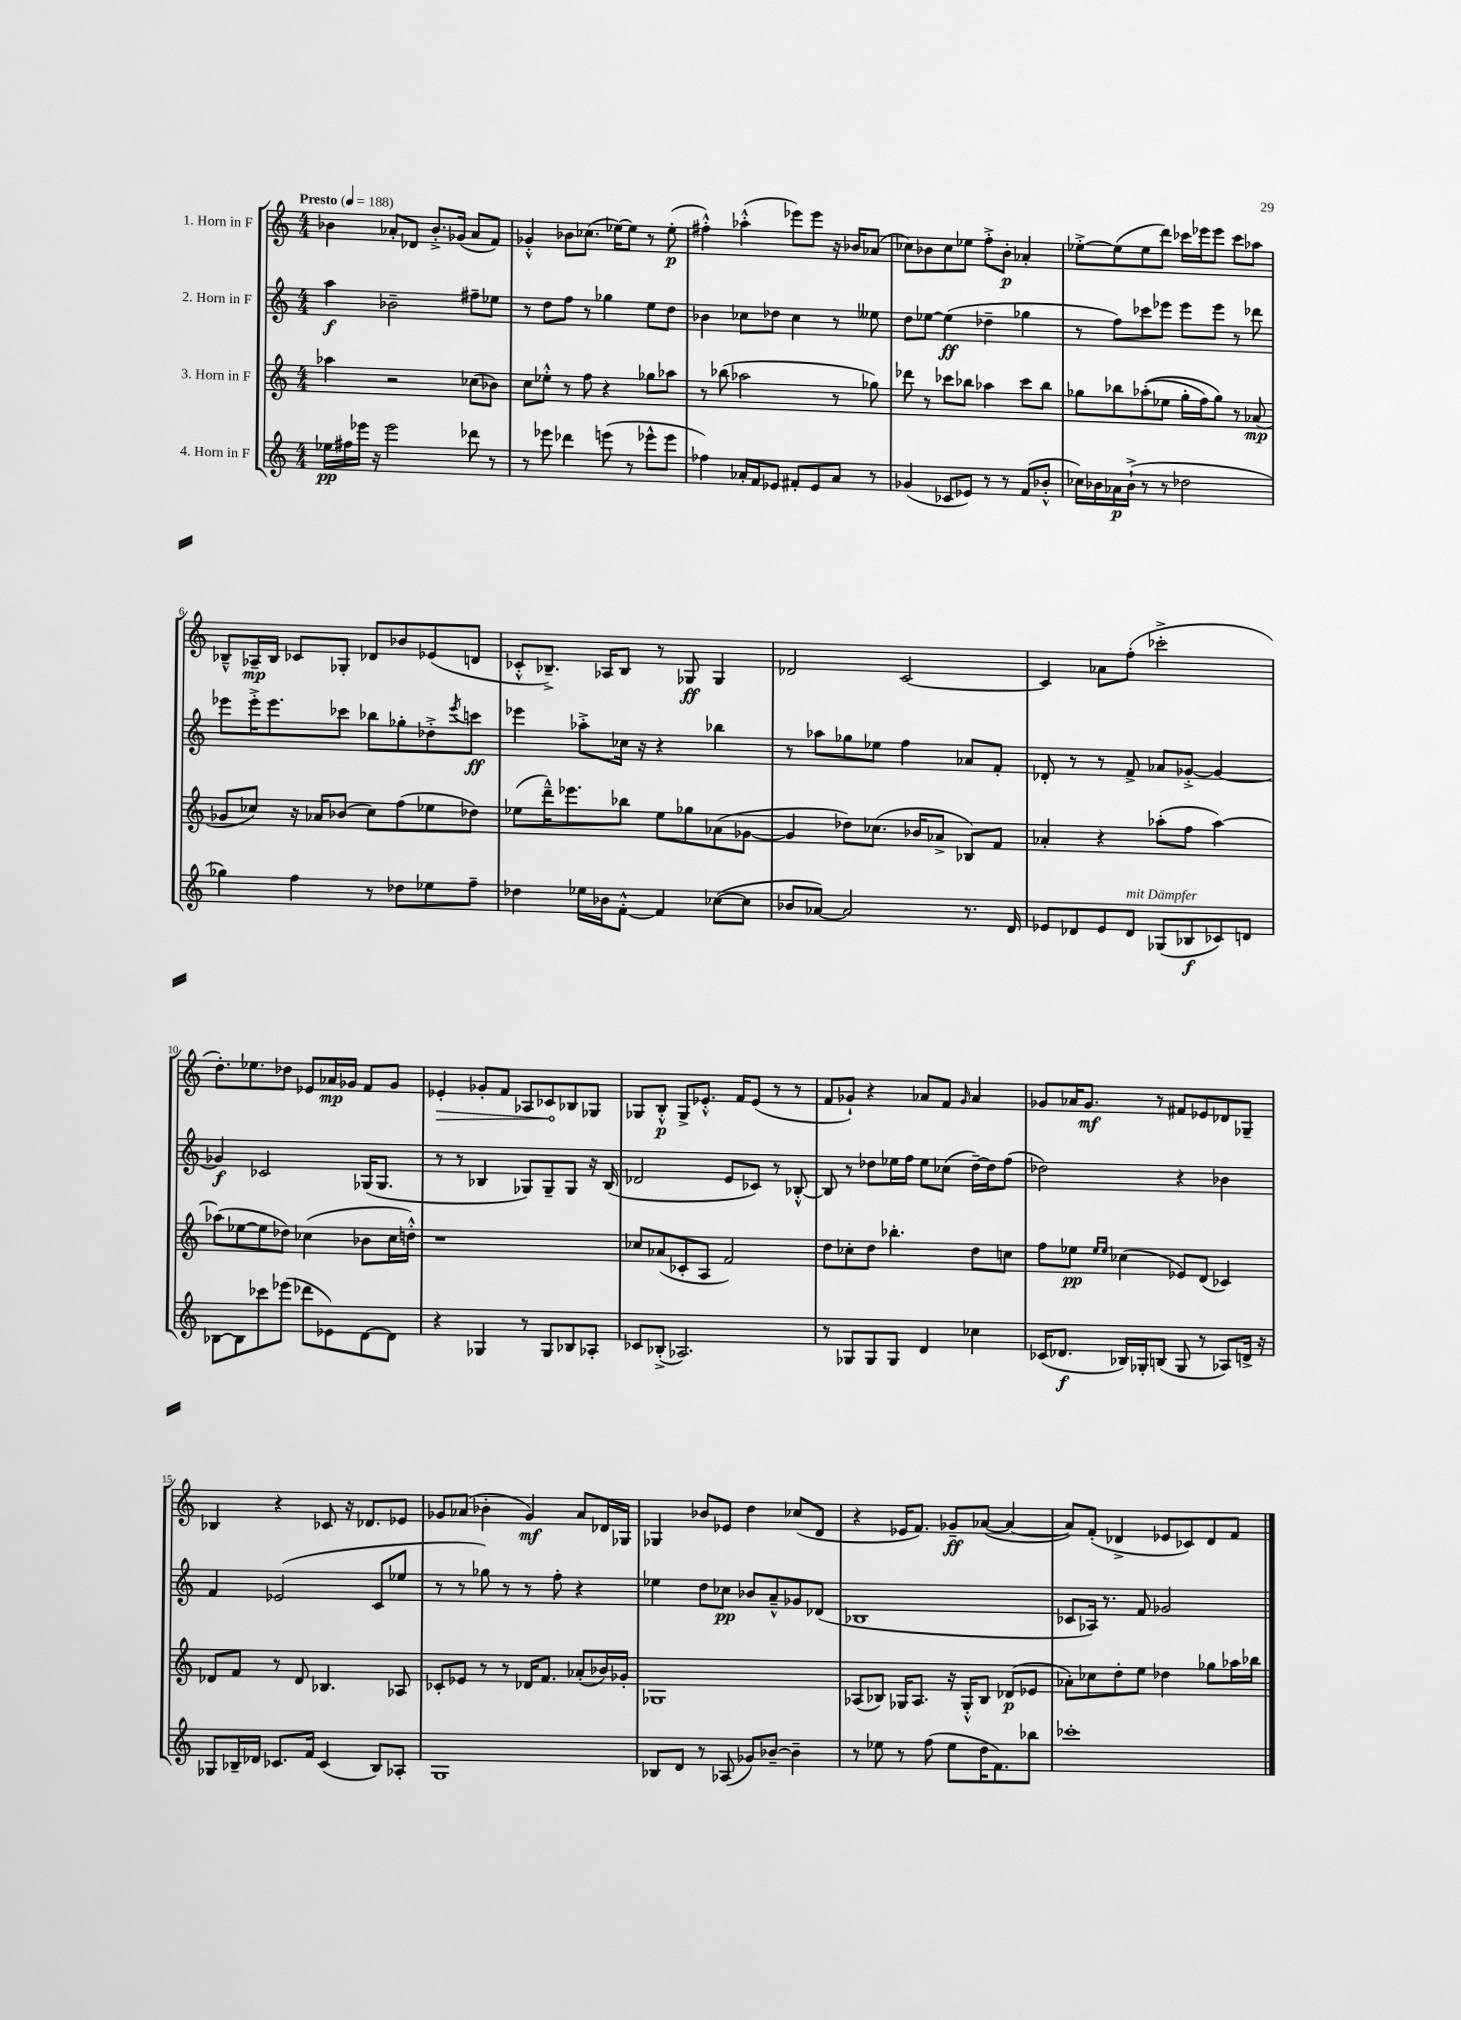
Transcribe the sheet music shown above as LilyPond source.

<<
\new StaffGroup <<
\new Staff = "s0" \with { instrumentName = "1. Horn in F" } {
    \clef treble \key c \major \numericTimeSignature \time 4/4 \tempo "Presto" 4 = 188
    bes'4 aes'8-. des'8 bes'8.-.-> ges'16( aes'8 f'8) |
    ges'4-.-^ bes'8 ces''8.( ees''16~) ees''8 r8 ees''8-.\p( |
    fis''4-.-^) aes''4-.-^( ees'''8) ees'''8 r16 bes'16 aes'8( |
    ces''8) bes'8 ces''8 ees''8 f''8-.-> bes'8-.\p aes'4-. |
    ees''8~-.-> ees''8( ees''8 d'''8) ces'''16 ees'''16 ees'''8 ces'''8 aes''8 |
    bes8---^ aes16--\mp bes16 ces'8 ges8-. des'8 bes'8 ees'8( d'8 |
    ces'8-.-^ bes8.--->) aes16 bes8 r8 ges8\ff ges4 |
    des'2 c'2~ |
    c'4 aes'8 f''8-.( ces'''2-.-> |
    d''8.-.) ees''8. des''8 ees'8 aes'16\mp ges'16 f'8 ges'8 |
    \once \override Hairpin.circled-tip = ##t ees'4-.\> ges'8-. f'8 aes8 ces'8\! bes8 ges8 |
    ges8 b8-.-^\p ges8-> ees'8.-.-^ f'16 ees'8( r8 r8 |
    f'8 ges'8-!) r4 aes'8 f'8 \grace { ges'16 } aes'4 |
    ges'8 aes'16 ges'8.\mf r8 fis'8 ees'8 des'8 ges8-- |
    bes4 r4 ces'8 r16 des'8. ees'8 |
    ges'8 aes'8( bes'4-. ges'4\mf) aes'8 des'16 ges16 |
    ges4 bes'8 ees'8 d''4 ces''8( d'8 |
    r4 ees'16 f'8.) ges'8--\ff aes'8~( aes'4~ |
    aes'8) f'8-.( des'4-> ees'8 ces'8) des'8 f'8 \bar "|." |
}
\new Staff = "s1" \with { instrumentName = "2. Horn in F" } {
    \clef treble \key c \major \numericTimeSignature \time 4/4
    a''4\f bes'2-- fis''8-- ees''8 |
    r8 d''8 f''8 r8 ges''4 e''8 d''8 |
    bes'4 ces''8 des''8 ces''4 r8 eeses''8 |
    d''8 ees''8~ ees''4\ff( des''4-- ges''4 |
    r8 f''8) ces'''8 ees'''8 ees'''8 ees'''8 r8 des'''8 |
    ees'''8 ees'''16-.-> ees'''8. ces'''8 bes''8 ges''8-. des''8-.-> \acciaccatura { ees'''8 } c'''8\ff |
    ees'''4 aes''8-.-> ces''16 r16 r4 bes''4 |
    r8 aes''8 ges''8 ees''8 f''4 aes'8 f'8-. |
    des'8-. r8 r8 f'8-> aes'8 ges'8~-.-> ges'4~ |
    ges'4\f ces'2 ges16( ges8. |
    r8 r8 bes4 ges8) ges8-- ges8 r16 bes16( |
    des'2 e'8 ces'8) r8 bes8~-.-^ |
    bes8 r8 des''8 ees''16 f''16 ees''8 ces''8( des''16~--) des''16 f''8( |
    des''2) r4 bes'4 |
    f'4 ees'2( c'8 ees''8 |
    r8 r8 ges''8) r8 r8 f''8-. r4 |
    ees''4 d''8 ces''8\pp bes'8 a'8---^ ges'8 des'8( |
    bes1 |
    ces'8 aes16) r8. f'8 ges'2 \bar "|." |
}
\new Staff = "s2" \with { instrumentName = "3. Horn in F" } {
    \clef treble \key c \major \numericTimeSignature \time 4/4
    aes''4 r2 ces''8( bes'8) |
    c''8 ees''8-.-^ r8 f''8 r4 ges''8 aes''8 |
    r8 bes''8( aes''2 r8 ges''8) |
    des'''8 r8 ces'''8 bes''8 aes''4 ces'''8 bes''8 |
    ges''8 bes''8 aes''8-.(\( ees''8 ges''16-. f''16) ges''8\) r8 aes'8\mp( |
    ges'8 ces''8) r16 aes'16 bes'8( ces''8) f''8( ees''8 des''8) |
    ees''8( d'''16---^) ees'''8. bes''8 ees''8 ges''8 aes'8( ges'8~ |
    ges'4 des''8) ces''8.( bes'16 aes'8-> bes8) f'8 |
    aes'4-. r4 aes''8-.( f''8 aes''4~) |
    aes''8( ees''8~ ees''8 des''8) ces''4( bes'8 ces''16 d''16-.-^) |
    r1 |
    ces''8 aes'8( ces'8-. a8 f'2) |
    d''8 ces''8-. d''8 bes''4.-. d''8 c''8 |
    f''8 ees''8\pp \grace { ees''16 ees''16 } ces''4( ees'8) d'8( ces'4) |
    des'8 f'8 r8 des'8 bes4. aes8 |
    ces'8-. ees'8 r8 r8 des'16 f'8. aes'8-.( bes'16) ges'16-. |
    ges1 |
    aes8( bes8) ges16 aes8. r16 ges16-.-^ bes8 des'8\p( ees'8 |
    aes'8-.) ces''8 d''8-. e''8 des''4 ges''8 aes''16 bes''16 \bar "|." |
}
\new Staff = "s3" \with { instrumentName = "4. Horn in F" } {
    \clef treble \key c \major \numericTimeSignature \time 4/4
    ees''16\pp fis''16 ees'''16 r16 ees'''2 des'''8 r8 |
    r8 ees'''8 des'''4 e'''8( r8 ees'''8-^ ees'''8 |
    fes''4) aes'16-. f'16 ees'8 fis'8-. ees'8 aes'8 r8 |
    ges'4( ces'8 ees'8) r8 r8 f'8( bes'8-.-^ |
    ces''16) bes'16 aes'16\p bes'16-!->( r8 r8 des''2 |
    ges''4) f''4 r8 des''8 ees''8 f''8-- |
    des''4 ees''16 bes'16 f'8~-.-^ f'4 ces''8~( ces''8 |
    bes'8 aes'8~) aes'2 r8. d'16 |
    ees'8 des'8 ees'8 des'8^\markup { \italic "mit Dämpfer" } ges8( bes8\f ces'8) d'8 |
    bes8~ bes8 ces'''8 ees'''8( des'''8 ees'8) d'8~ d'8 |
    r4 ges4 r8 ges8 bes8 aes8-. |
    ces'8 bes8-.->( aes2.) |
    r8 ges8 ges8 ges8 d'4 ces''4 |
    ces'16( des'8.\f bes16) ges16-. b8( ges8 r8 aes8) d'16-> r16 |
    ges8 bes16-- des'16 ces'8. f'16 ces'4( bes8) aes8-. |
    g1 |
    bes8 d'8 r8 aes8( ges'8) bes'8~-- bes'4-- |
    r8 ees''8 r8 f''8( ees''8 d''16 f'8.) bes''8 |
    ces'''1-. \bar "|." |
}
>>
>>
